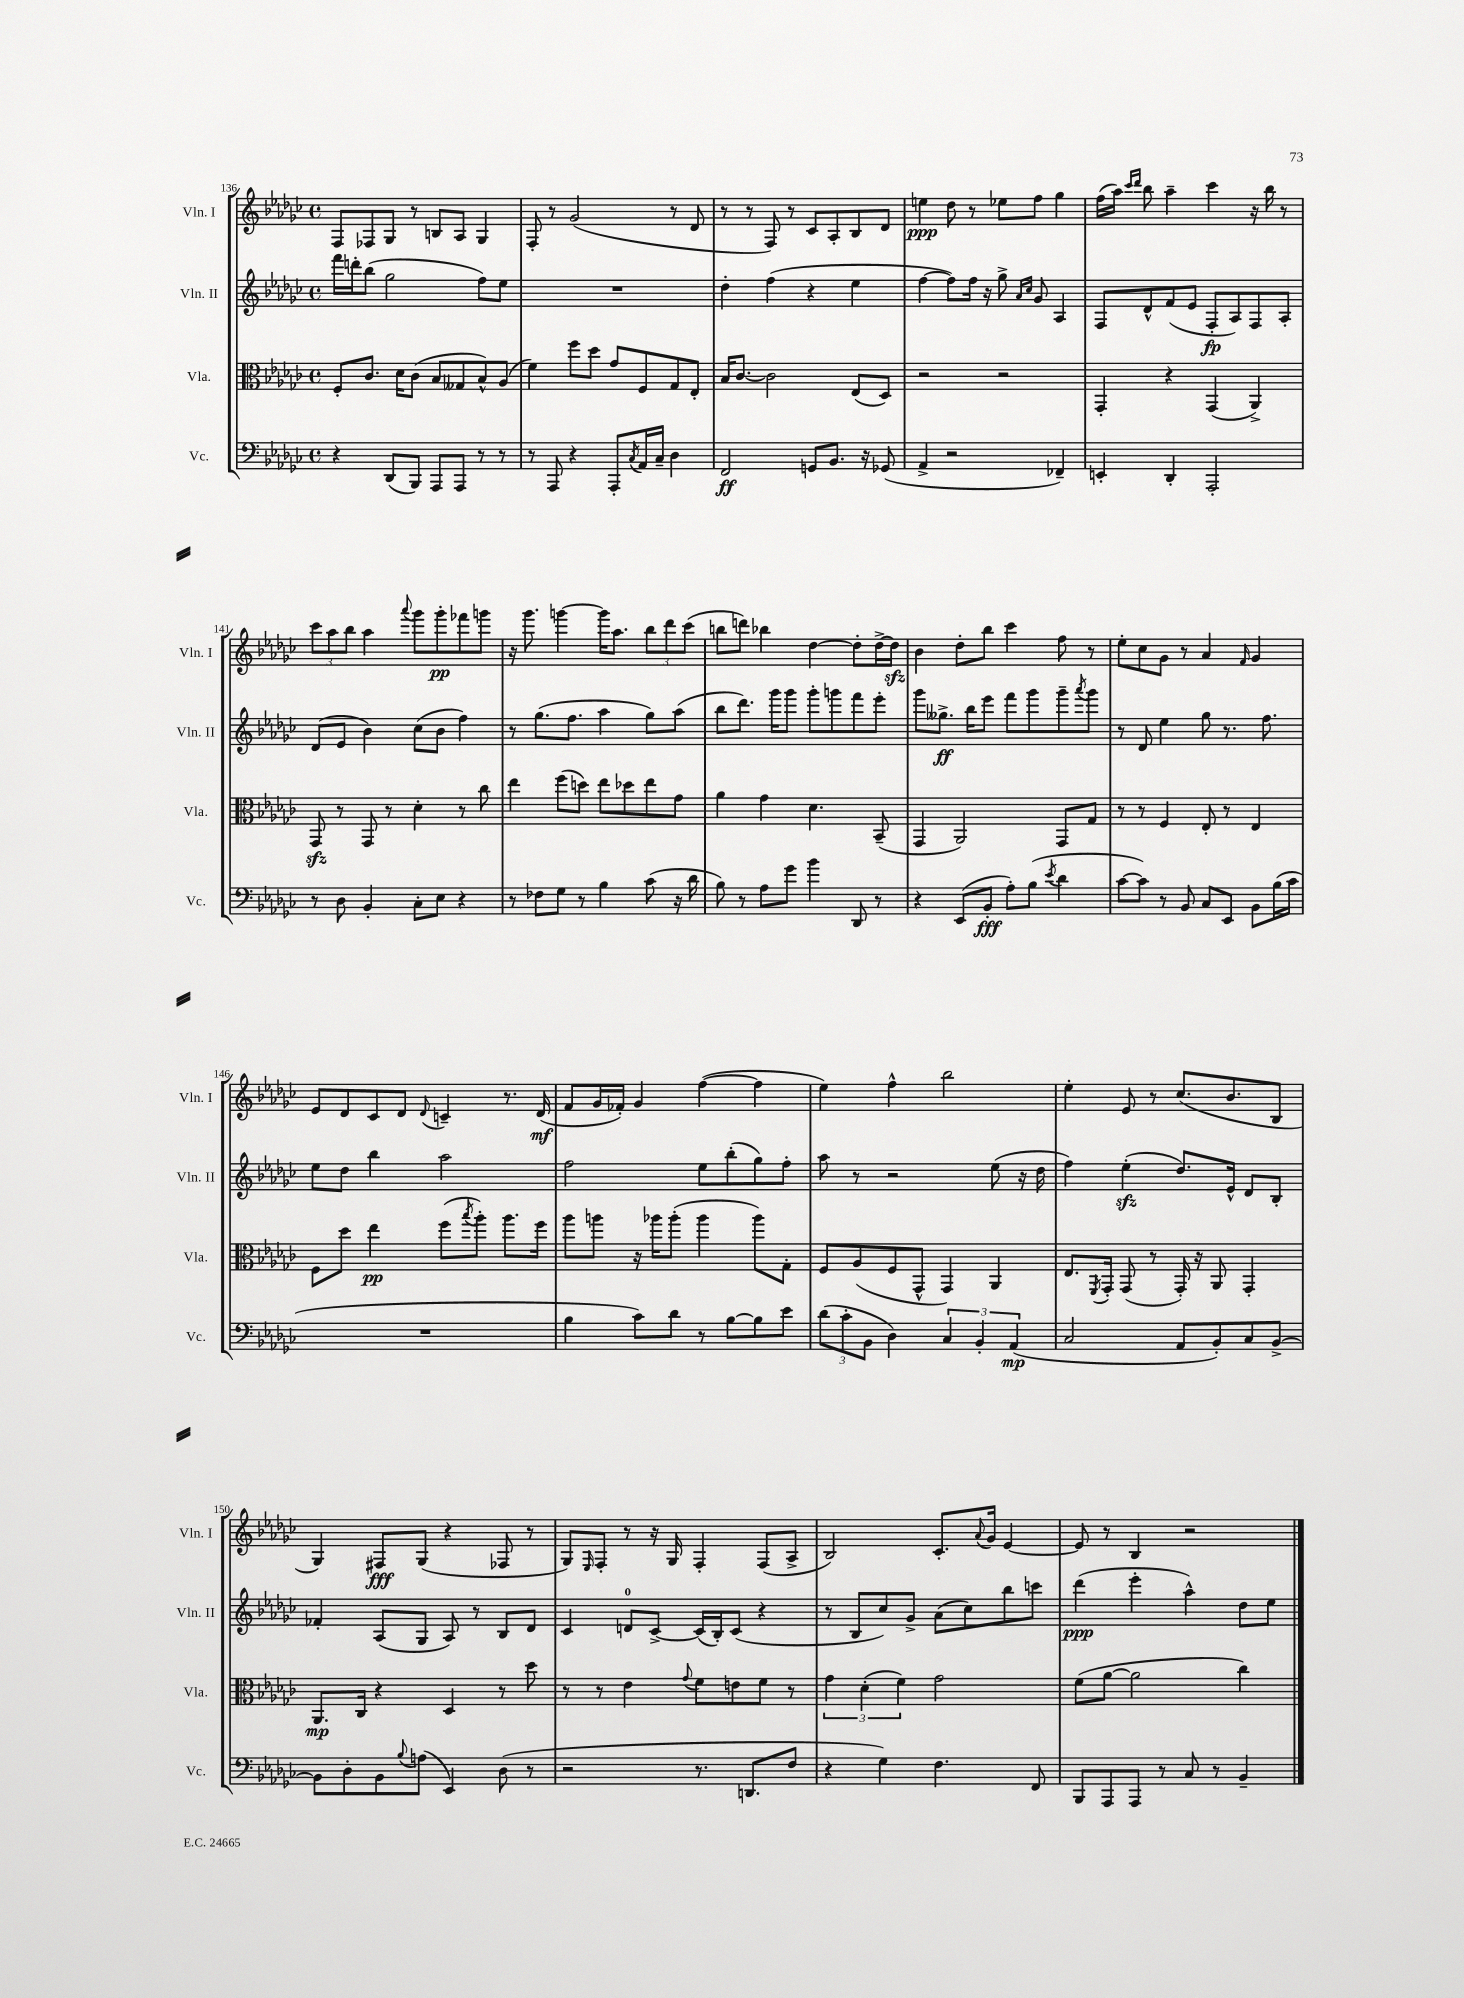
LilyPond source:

<<
\new StaffGroup <<
\new Staff = "s0" \with { instrumentName = "Vln. I" shortInstrumentName = "Vln. I" } {
    \clef treble \key ges \major \defaultTimeSignature \time 4/4
    f8 fes8 ges8 r8 b8 aes8 ges4 |
    f8-. r8 ges'2( r8 des'8 |
    r8 r8 f8) r8 ces'8 aes8-. bes8 des'8 |
    e''4\ppp des''8 r8 ees''8 f''8 ges''4 |
    f''16( aes''16) \grace { ces'''16 des'''16 } bes''8 aes''4-- ces'''4 r16 bes''16 r8 |
    \tuplet 3/2 { ces'''8 aes''8 bes''8 } aes''4 \appoggiatura { aes'''8 } ges'''8 ges'''8-.\pp fes'''8 g'''8 |
    r16 ges'''8. g'''4~ g'''16 aes''8. \tuplet 3/2 { bes''8 des'''8 ces'''8( } |
    b''8 d'''8) bes''4 des''4~ des''8-. des''16~-> des''16\sfz |
    bes'4 des''8-. bes''8 ces'''4 f''8 r8 |
    ees''8-. ces''8 ges'8 r8 aes'4 \grace { f'16 } ges'4 |
    ees'8 des'8 ces'8 des'8 \appoggiatura { des'8 } c'4-- r8. des'16\mf( |
    f'8 ges'16 fes'16-.) ges'4 f''4~( f''4 |
    ees''4) f''4-^ bes''2 |
    ees''4-. ees'8 r8 ces''8.( bes'8. bes8 |
    ges4) fis8\fff ges8( r4 fes8 r8 |
    ges8) \grace { ees16 } f8-. r8 r16 ges16 f4-. f8( aes8-> |
    bes2) ces'8.-. \appoggiatura { aes'8 } ges'16 ees'4~ |
    ees'8 r8 bes4 r2 \bar "|." |
}
\new Staff = "s1" \with { instrumentName = "Vln. II" shortInstrumentName = "Vln. II" } {
    \clef treble \key ges \major \defaultTimeSignature \time 4/4
    f'''16 d'''16-. bes''8( ges''2 f''8) ees''8 |
    R1 |
    des''4-. f''4( r4 ees''4 |
    f''4~ f''8) f''16 r16 ges''8-> \grace { aes'16 ces''16 } ges'8 aes4 |
    f8 des'8-^ f'8( ees'8 f8-.\fp aes8) f8 aes8-. |
    des'8( ees'8 bes'4) ces''8( bes'8 f''4) |
    r8 ges''8.( f''8. aes''4 ges''8) aes''8( |
    bes''8 des'''8.) ges'''16 ges'''8 ges'''8-. g'''8 f'''8 ees'''8-. |
    ges'''8 geses''8.->\ff bes''16 ees'''8 f'''8 ges'''8 ges'''8-- \acciaccatura { aes'''8 } ges'''8 |
    r8 des'8 ees''4 ges''8 r8. f''8. |
    ees''8 des''8 bes''4 aes''2 |
    f''2 ees''8 bes''8-.( ges''8) f''8-. |
    aes''8 r8 r2 ees''8( r16 des''16 |
    f''4) ees''4-.\sfz( des''8.) ees'16-^ des'8 bes8-. |
    fes'4-. aes8( ges8 aes8) r8 bes8 des'8 |
    ces'4 d'8-0 ces'8~-> ces'16( bes16-.) ces'8( r4 |
    r8 bes8 ces''8) ges'8-> aes'8( ces''8) bes''8 c'''8 |
    des'''4\ppp( ees'''4-. aes''4-^) des''8 ees''8 \bar "|." |
}
\new Staff = "s2" \with { instrumentName = "Vla." shortInstrumentName = "Vla." } {
    \clef alto \key ges \major \defaultTimeSignature \time 4/4
    f8-. ces'8. des'16 ces'8( bes8 geses8 bes8-^) aes8( |
    f'4) f''8 des''8 ges'8 f8 ges8 ees8-. |
    bes16 ces'8.~ ces'2 ees8( des8) |
    r2 r2 |
    ges,4-. r4 ges,4( aes,4->) |
    ges,8\sfz r8 ges,8 r8 des'4-. r8 ces''8 |
    ees''4 f''8( d''8) ees''8 des''8 ees''8 ges'8 |
    aes'4 ges'4 des'4. bes,8--( |
    ges,4 aes,2) ges,8 ges8 |
    r8 r8 f4 ees8-. r8 ees4 |
    f8 des''8 ees''4\pp f''8( \acciaccatura { bes''8 } aes''8-.) aes''8. f''16 |
    aes''8 a''8 r16 aes''16 aes''8-.( aes''4 aes''8) ges8-. |
    f8 aes8( f8 ges,8-^ ges,4) aes,4 |
    ees8. \acciaccatura { f,8 } ges,16-. ges,8( r8 ges,16-.) r16 aes,8 ges,4-. |
    aes,8.\mp ces16 r4 des4 r8 des''8 |
    r8 r8 ees'4 \appoggiatura { ges'8 } f'8 e'8 f'8 r8 |
    \tuplet 3/2 { ges'4 des'4-.( f'4) } ges'2 |
    f'8( aes'8~ aes'2 ces''4) \bar "|." |
}
\new Staff = "s3" \with { instrumentName = "Vc." shortInstrumentName = "Vc." } {
    \clef bass \key ges \major \defaultTimeSignature \time 4/4
    r4 des,8( bes,,8) aes,,8 aes,,8 r8 r8 |
    r8 aes,,8 r4 aes,,8-. \acciaccatura { ces8 } aes,16 ces16-- des4 |
    f,2\ff g,8 bes,8. r16 ges,8( |
    aes,4-> r2 fes,4--) |
    e,4-. des,4-. aes,,2-. |
    r8 des8 bes,4-. ces8-. ees8 r4 |
    r8 fes8 ges8 r8 bes4 ces'8( r16 des'16 |
    bes8) r8 aes8 ges'8 bes'4 des,8 r8 |
    r4 ees,8( bes,8-.\fff aes8-.) bes8( \acciaccatura { ees'8 } des'4 |
    ces'8~ ces'8) r8 bes,8 ces8 ees,8 bes,8 bes16( ces'16 |
    R1 |
    bes4 ces'8) des'8 r8 bes8~ bes8 ees'8 |
    \tuplet 3/2 { des'8( ces'8-. bes,8 } des4) \tuplet 3/2 { ces4 bes,4-. aes,4\mp( } |
    ces2 aes,8 bes,8-.) ces8 bes,8~-> |
    bes,8 des8-. bes,8 \appoggiatura { bes8 } a8( ees,4) des8( r8 |
    r2 r8. d,8. f8 |
    r4 ges4) f4. f,8 |
    bes,,8 aes,,8 aes,,8 r8 ces8 r8 bes,4-- \bar "|." |
}
>>
>>
\layout { \context { \Score currentBarNumber = #136 } }
